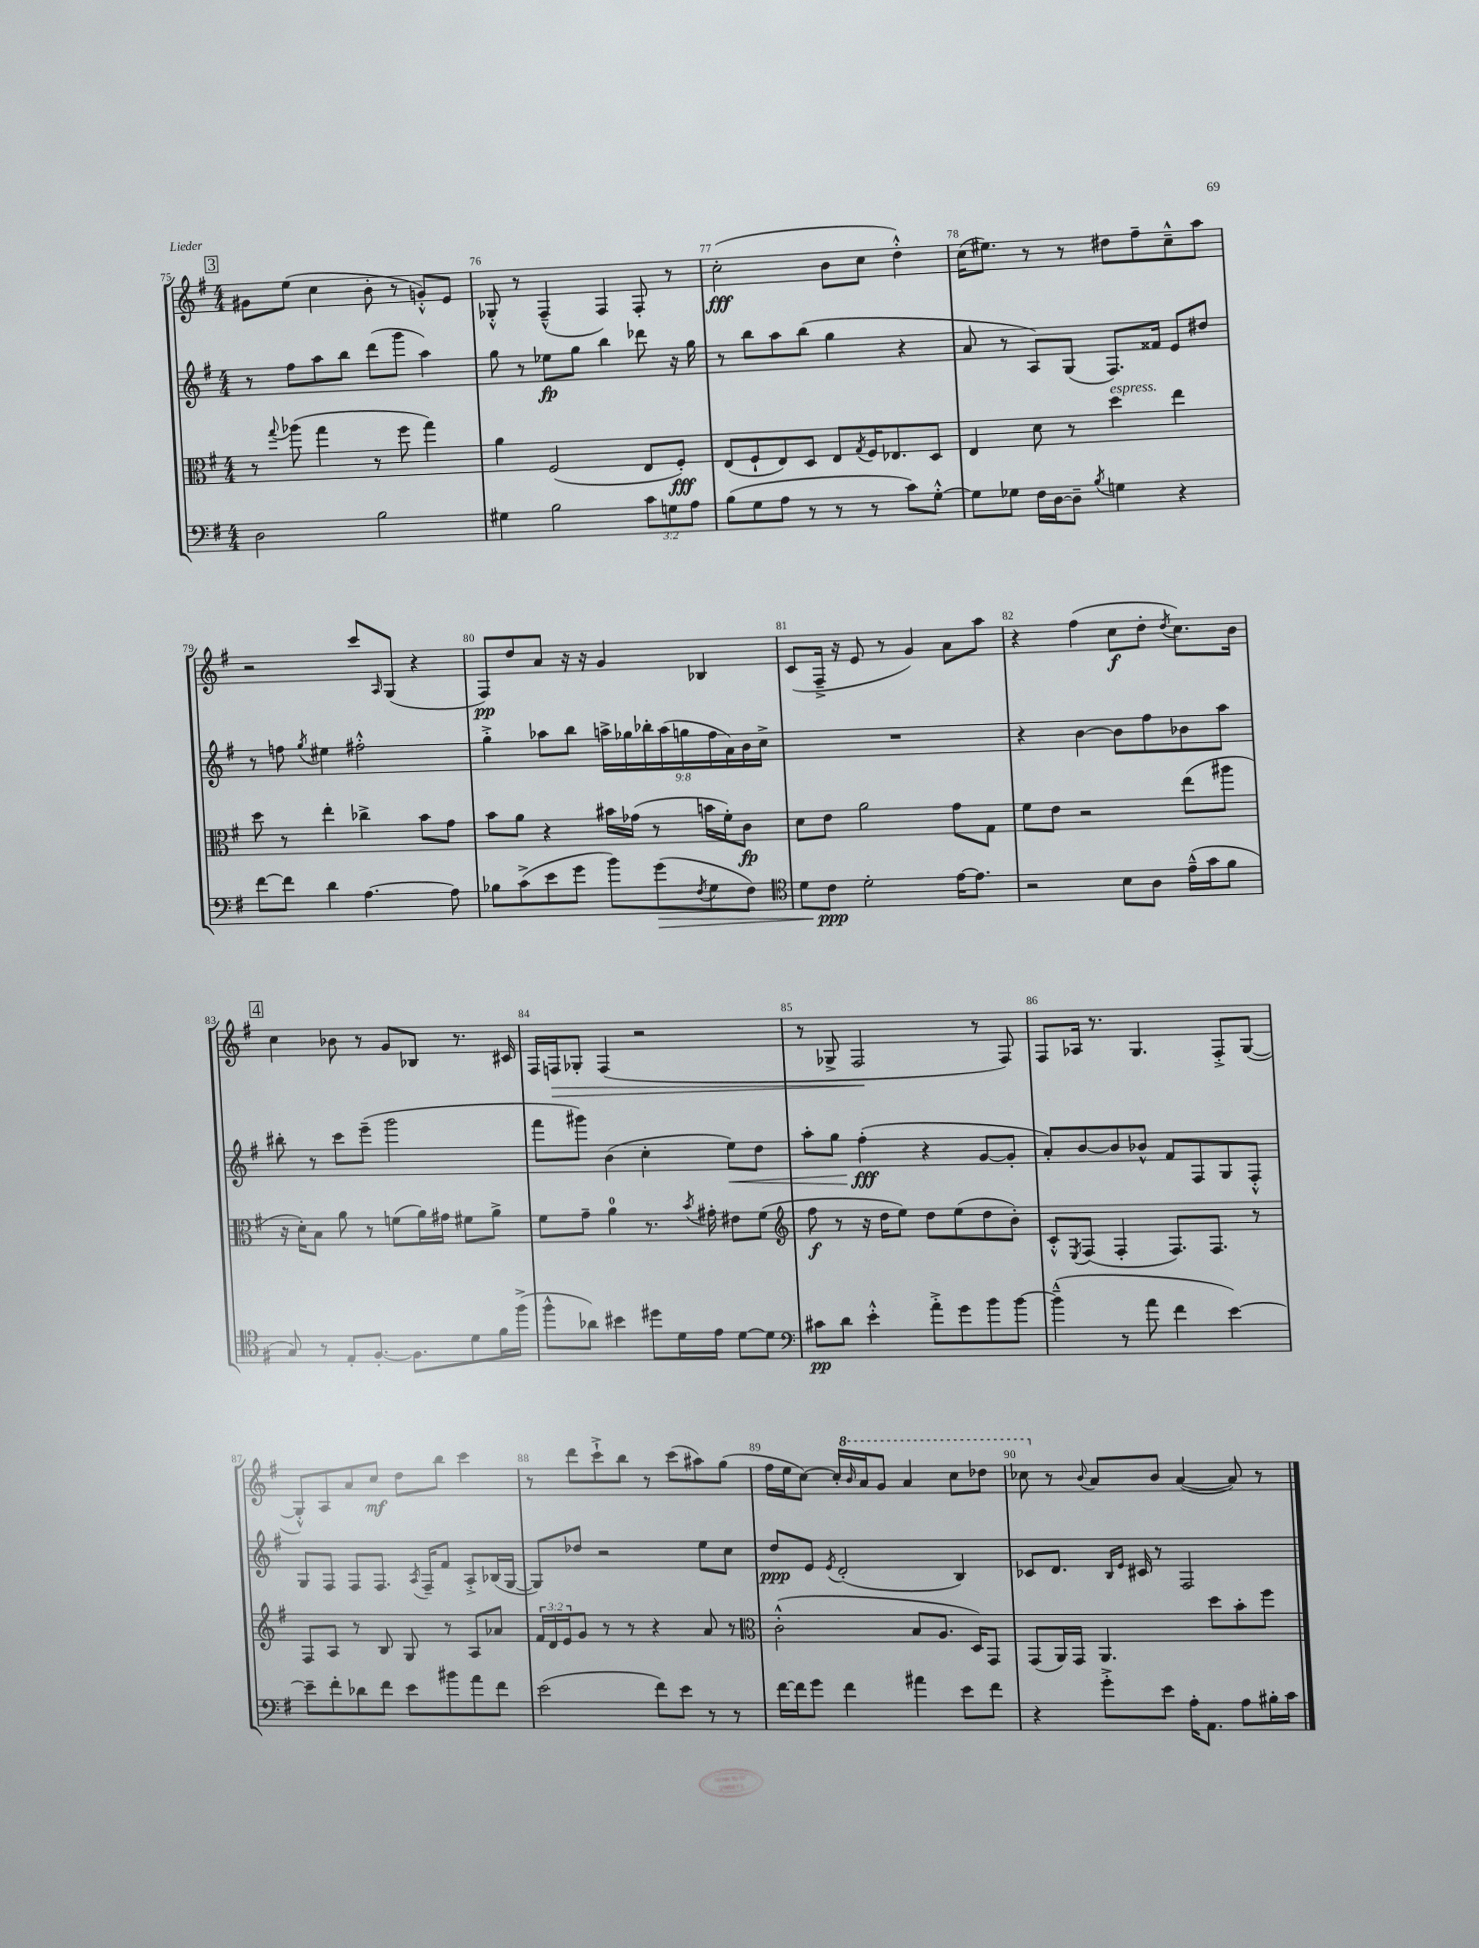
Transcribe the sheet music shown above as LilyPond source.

<<
\new StaffGroup <<
\new Staff = "s0" {
    \clef treble \key g \major \numericTimeSignature \time 4/4
    \mark \markup { \box "3" } gis'8 e''8( c''4 b'8-. r8 g'8-.-^) e'8 |
    ges8-.-^ r8 fis4---^( fis4) fis8-. r8 |
    c''2-.\fff( b'8 c''8 d''4-.-^) |
    c''16( eis''8.) r8 r8 dis''8 fis''8-- c''8---^ a''8 |
    r2 c'''8 \grace { a16 } g8( r4 |
    fis8\pp) d''8 a'8 r16 r16 g'4 bes4 |
    c'8( fis16---> r16 e'8 r8 g'4) a'8 a''8 |
    r4 fis''4( c''8\f d''8-. \acciaccatura { d''8 } c''8.) b'16 |
    \mark \markup { \box "4" } c''4 bes'8 r8 g'8 bes8 r8. cis'16 |
    fis16 f16\> ges8-. f4( r2 |
    r8 ges8-> fis2\! r8 fis8) |
    fis8 aes16 r8. g4. fis8-.-> g8~( |
    g8-.-^) a8 a'8 c''8\mf d''8 b''8 c'''4 |
    r8 d'''8 c'''8-!-> b''8 r8 c'''8( ais''8) g''8( |
    fis''16 e''16 c''8~) c''16-. \ottava #1 \grace { b''16 } a''16 g''8 a''4 c'''8 des'''8 |
    ces'''8 \ottava #0 r8 \appoggiatura { b'8 } a'8 b'8 a'4~( a'8) r8 \bar "|." |
}
\new Staff = "s1" {
    \clef treble \key g \major \numericTimeSignature \time 4/4 \override Staff.TupletNumber.text = #tuplet-number::calc-fraction-text
    \mark \markup { \box "3" } r8 fis''8 a''8 b''8 d'''8( g'''8 a''4) |
    g''8 r8 ees''8\fp g''8 b''4 des'''8 r16 g''16 |
    r8 b''8 a''8 b''8( g''4 r4 |
    a'8 r8 a8) g8( fis8.) fisis'16 e'8 dis''8 |
    r8 f''8 \acciaccatura { g''8 } eis''4 fis''2-.-^ |
    g''4-.-> aes''8 b''8 \tuplet 9/8 { a''16-> ges''16 bes''16-. a''16( g''16 fis''16 a'16) b'16 c''16-> } |
    R1 |
    r4 b'4~ b'8 fis''8 bes'8 a''8 |
    \mark \markup { \box "4" } bis''8-. r8 c'''8 e'''8--( g'''2 |
    fis'''8 gis'''8) b'4( c''4-. e''8\<) d''8 |
    a''8-. g''8 fis''4-.\fff\!( r4 g'8~ g'8-. |
    a'8-.) b'8~ b'8 bes'8-^ fis'8 fis8 g8 fis8-.-^ |
    g8 fis8 fis8 fis8. \acciaccatura { a8 } fis16-- fis'8 a8-.-> bes16( g16~ |
    g8) des''8 r2 e''8 c''8 |
    d''8\ppp e'8 \acciaccatura { e'8 } d'2-.( b4) |
    ces'8 d'8. \grace { b16 e'16 } cis'16 r8 fis2 \bar "|." |
}
\new Staff = "s2" {
    \clef alto \key g \major \numericTimeSignature \time 4/4 \override Staff.TupletNumber.text = #tuplet-number::calc-fraction-text
    \mark \markup { \box "3" } r8 \appoggiatura { g''8 } aes''8( g''4 r8 fis''8 g''4) |
    a'4 fis2( e8 fis8-.\fff) |
    e8( fis8-! e8) d8 e8 \acciaccatura { g8 } fis16 ees8. d8 |
    e4 d'8 r8 d''4^\markup { \italic "espress." } e''4 |
    d''8 r8 e''4-. ces''4-> b'8 g'8 |
    b'8 a'8 r4 bis'16 ges'16( r8 b'16 fis'16-.) c'8\fp |
    d'8 e'8 a'2 g'8 g8 |
    fis'8 e'8 r2 e''8( ais''8 |
    \mark \markup { \box "4" } r16 d'16-.) b8 a'8 r8 f'8( a'16) gis'16 fis'8 a'8-> |
    fis'8 g'8-- a'4-0 r8. \acciaccatura { b'8 } gis'16-. eis'8 fis'8( |
    \clef treble fis''8\f r8 r16 d''16 e''8) d''8 e''8( d''8 b'8-.) |
    c'8-.-^ \acciaccatura { e8 } fis8( fis4-. fis8.) fis8. r8 |
    fis8 a8 r8 b8 g8 r8 a8 aes'8 |
    \tuplet 3/2 { fis'16 d'16 e'16 } g'8 r8 r8 r4 a'8 r8 |
    \clef alto c'2-.-^( b8 a8. d16) g,8 |
    g,8( a,16) g,16 a,4. d''8 b'8-. fis''8 \bar "|." |
}
\new Staff = "s3" {
    \clef bass \key g \major \numericTimeSignature \time 4/4 \override Staff.TupletNumber.text = #tuplet-number::calc-fraction-text
    \mark \markup { \box "3" } d2 b2 |
    gis4 b2 \tuplet 3/2 { c'8 g8 a8 } |
    b8( g8 a8 r8 r8 r8 c'8) g8~-.-^ |
    g8 ges8 fis16 d16~ d8-- \acciaccatura { b8 } g4 r4 |
    fis'8~ fis'8 d'4 a4.~ a8 |
    bes8 c'8->( e'8 g'8 b'8) g'8\>( \acciaccatura { fis8 } g8 fis8) |
    \clef tenor d'8 c'8\ppp\! d'2-. e'16~ e'8. |
    r2 b8 a8 e'16---^( g'16 fis'8 |
    \mark \markup { \box "4" } g8) r8 e8-. fis8.~-. fis8. d'8 fis'16 fis''16->( |
    fis''8-^ aes'8) bis'4 dis''8 d'16 e'16 d'8~ d'8 |
    \clef bass cis'8\pp d'8 e'4-.-^ a'8-.-> g'8 b'8 b'8~ |
    b'4---^( r8 a'8 fis'4 e'4~) |
    e'8-- fis'8-. des'8 fis'8 e'8 bis'8 a'8 fis'8 |
    e'2( fis'8) e'8 r8 r8 |
    fis'16~ fis'16 g'8 fis'4 ais'4 e'8 fis'8 |
    r4 g'8-.-> e'8 a16-. a,8. a8 bis16-. c'16 \bar "|." |
}
>>
>>
\layout { \context { \Score currentBarNumber = #75 \override BarNumber.break-visibility = ##(#f #t #t) barNumberVisibility = #all-bar-numbers-visible } }
